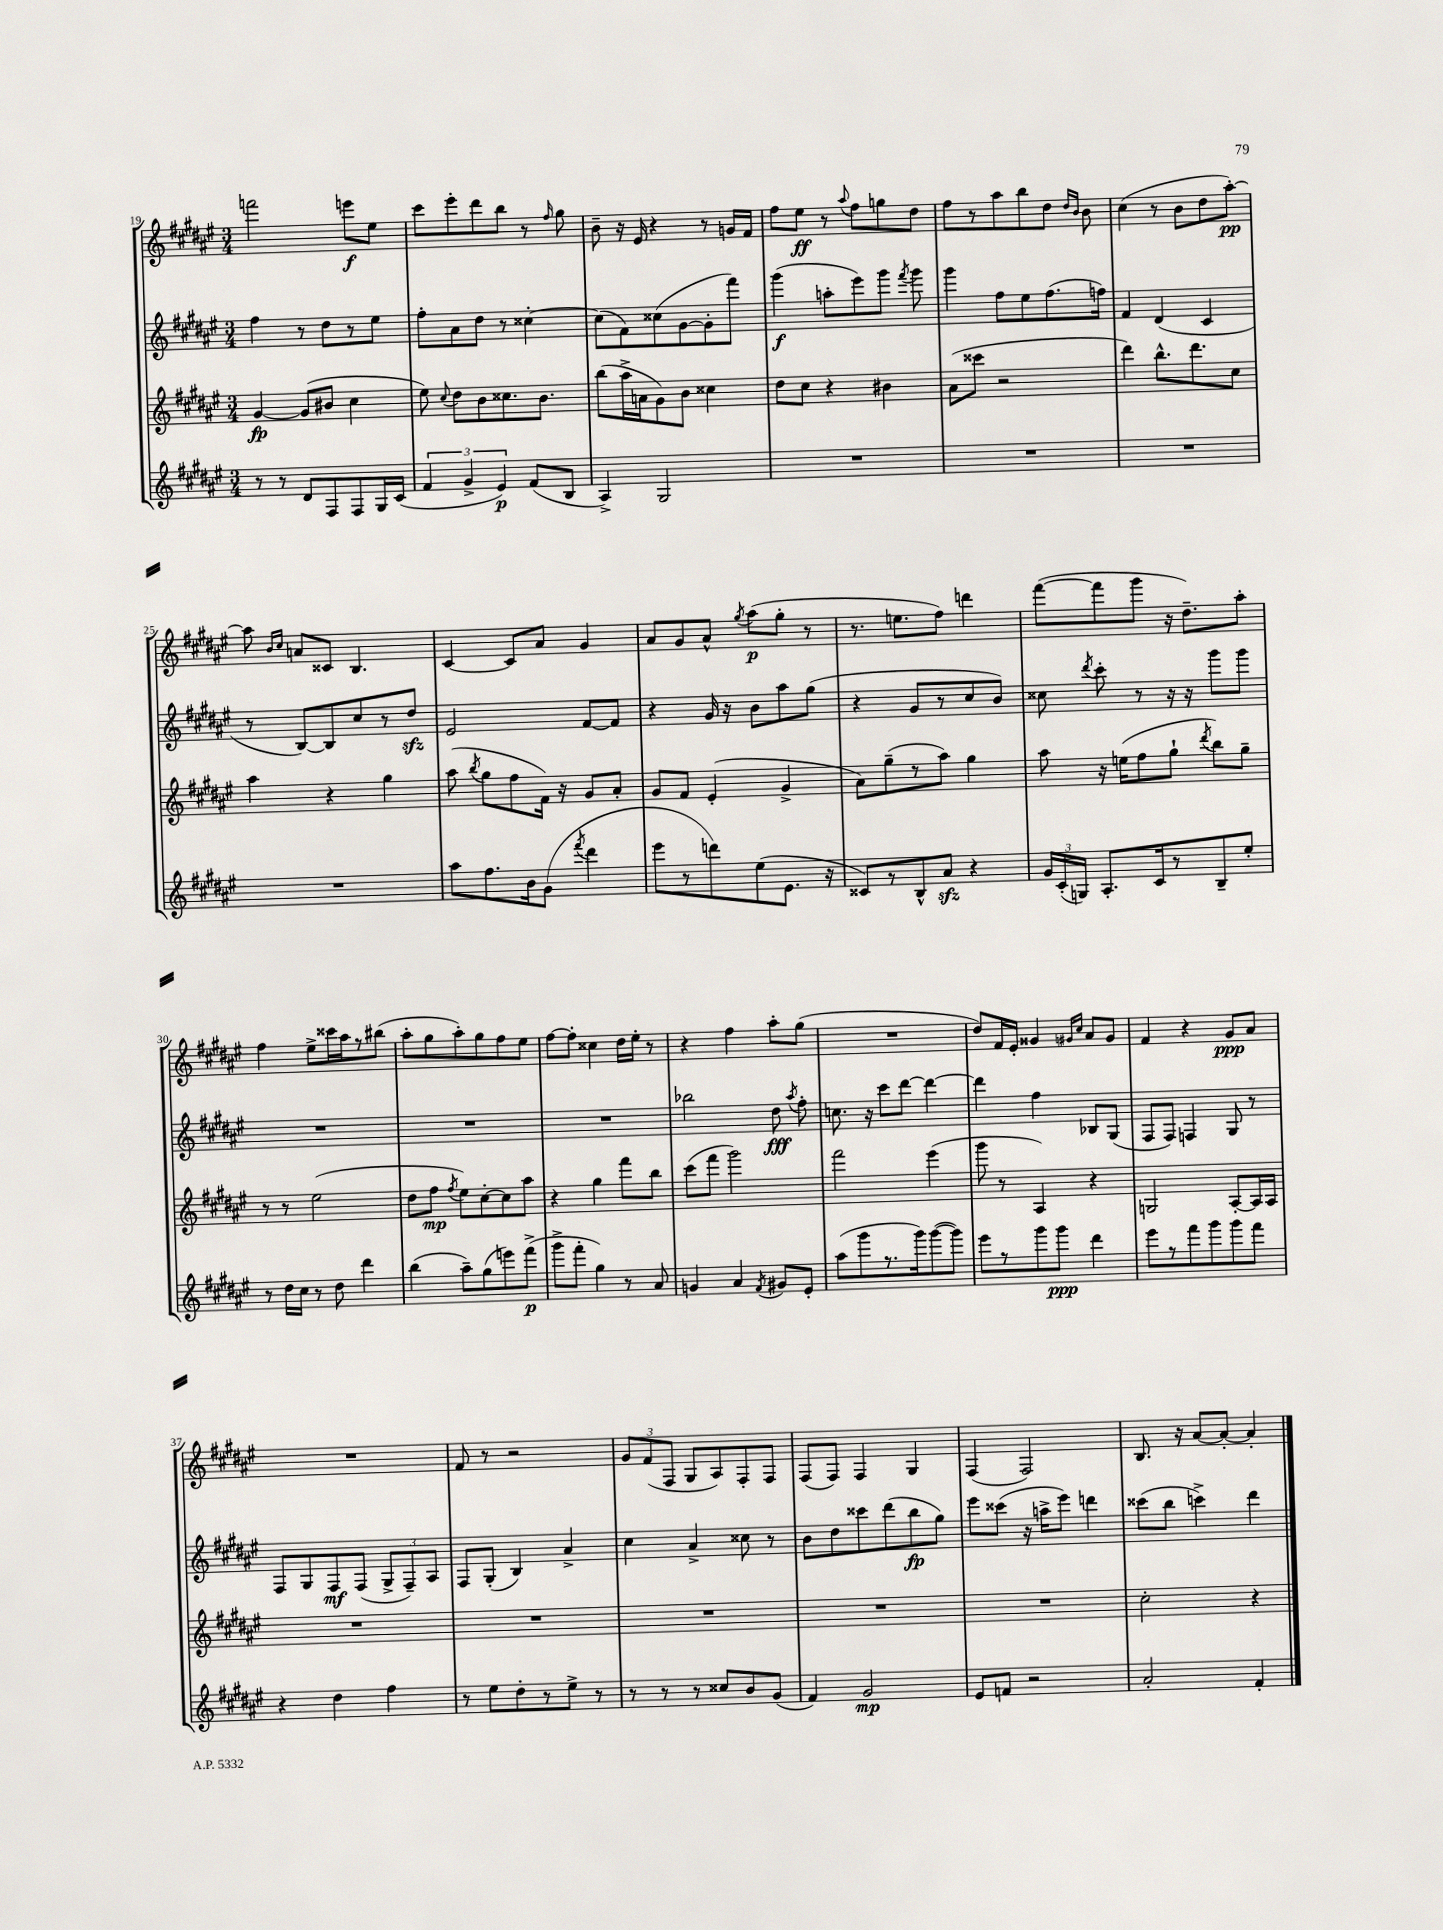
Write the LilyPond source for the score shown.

<<
\new StaffGroup <<
\new Staff = "s0" {
    \clef treble \key fis \major \numericTimeSignature \time 3/4
    \autoBeamOff f'''2 e'''8[\f eis''8] |
    cis'''8[ eis'''8-. dis'''8 b''8] r8 \grace { fis''16 } gis''8 |
    b'8-- r16 eis'16 r4 r8 g'16[ fis'16] |
    fis''8[ eis''8]\ff r8 \appoggiatura { ais''8 } fis''8[ g''8 dis''8] |
    fis''8[ r8 ais''8 b''8 dis''8] \grace { dis''16[ b'16] } b'8 |
    cis''4( r8 b'8[ dis''8 ais''8]~-.\pp) |
    ais''8 \grace { b'16[ cis''16] } a'8[ cisis'8] b4. |
    cis'4~ cis'8[ ais'8] gis'4 |
    ais'8[ gis'8 ais'8]-^ \acciaccatura { gis''8 } ais''8[\p( gis''8]-. r8 |
    r8. e''8.[ fis''8]) d'''4 |
    fis'''8[~( fis'''8 gis'''8] r16 dis''8.[--) ais''8]-. |
    fis''4 eis''8[-> cisis'''16 ais''16 r8 bis''8]( |
    ais''8[-. gis''8 ais''8-.) gis''8 fis''8 eis''8] |
    fis''8[~ fis''8]-. cisis''4 dis''16[ eis''16]-. r8 |
    r4 fis''4 ais''8[-. gis''8]( |
    R2. |
    dis''8[) fis'16 eis'16]-. gisis'4 \grace { gis'16[ cis''16] } ais'8[ gis'8] |
    fis'4 r4 gis'8[\ppp ais'8] |
    R2. |
    fis'8 r8 r2 |
    \tuplet 3/2 { gis'8[ fis'8( fis8] } gis8[ ais8) fis8-. fis8] |
    fis8[( fis8]) fis4 gis4 |
    fis4( fis2) |
    b8. r16 ais'8[~ ais'8]~-. ais'4-. \bar "|." |
}
\new Staff = "s1" {
    \clef treble \key fis \major \numericTimeSignature \time 3/4
    \autoBeamOff fis''4 r8 dis''8[ r8 eis''8] |
    fis''8[-. ais'8 dis''8] r8 cisis''4~-. |
    cisis''8[( fis'8) cisis''8( gis'8~ gis'8-. fis'''8]) |
    gis'''4\f( a''8[-. eis'''8) gis'''8] \acciaccatura { fis'''8 } gis'''8 |
    gis'''4 fis''8[ eis''8 fis''8.( f''16]) |
    fis'4 dis'4( cis'4 |
    r8 b8[~) b8 cis''8 r8 dis''8]\sfz |
    eis'2 fis'8[~ fis'8] |
    r4 gis'16 r16 b'8[ ais''8 gis''8]( |
    r4 gis'8[ r8 cis''8 b'8]) |
    cisis''8 \acciaccatura { dis'''8 } cis'''8-. r8 r16 r16 gis'''8[ gis'''8] |
    R2. |
    R2. |
    R2. |
    bes''2 dis''8\fff \acciaccatura { ais''8 } fis''8-. |
    c''8. r16 cis'''8[ dis'''8]~ dis'''4~ |
    dis'''4 fis''4 bes8[ gis8]( |
    fis8[ fis8]) f4 gis8 r8 |
    fis8[ gis8 fis8\mf fis8]( \tuplet 3/2 { gis8[-> fis8--) ais8] } |
    fis8[ gis8]-.( b4) ais'4-> |
    cis''4 ais'4-> cisis''8 r8 |
    b'8[ dis''8 cisis'''8 dis'''8( b''8\fp gis''8]) |
    eis'''8[ cisis'''8]( r16 a''16[-> eis'''8]) d'''4 |
    cisis'''8[( b''8] c'''4->) dis'''4 \bar "|." |
}
\new Staff = "s2" {
    \clef treble \key fis \major \numericTimeSignature \time 3/4
    \autoBeamOff gis'4~\fp gis'8[( bis'8] cis''4 |
    eis''8) \appoggiatura { cis''8 } dis''8[ b'8 cisis''8. b'8.] |
    b''8[( ais''16-> a'16 gis'8) b'8] cisis''4 |
    dis''8[ cis''8] r4 bis'4 |
    ais'8[( cisis'''8] r2 |
    dis'''4) b''8.[-^ dis'''8. cis''8] |
    ais''4 r4 gis''4 |
    ais''8( \acciaccatura { b''8 } gis''8[ fis''8 fis'16]) r16 gis'8[ ais'8]-. |
    gis'8[ fis'8] eis'4-.( gis'4-> |
    ais'8[) gis''8--( r8 ais''8]) gis''4 |
    ais''8 r16 e''16[( fis''8 gis''8]-! \acciaccatura { dis'''8 } b''8[) gis''8]-- |
    r8 r8 eis''2( |
    dis''8[ fis''8]\mp \acciaccatura { fis''8 } eis''8[) cis''8~-. cis''8 ais''8] |
    r4 gis''4 fis'''8[ b''8] |
    cis'''8[( fis'''8] gis'''2) |
    fis'''2 eis'''4( |
    gis'''8 r8 ais4) r4 |
    g2 ais8[~-. ais16 ais16] |
    R2. |
    R2. |
    R2. |
    R2. |
    R2. |
    cis''2-. r4 \bar "|." |
}
\new Staff = "s3" {
    \clef treble \key fis \major \numericTimeSignature \time 3/4
    \autoBeamOff r8 r8 dis'8[ fis8 fis8 gis16 cis'16]( |
    \tuplet 3/2 { fis'4 gis'4-> eis'4\p) } fis'8[( b8] |
    ais4->) gis2 |
    R2. |
    R2. |
    R2. |
    R2. |
    ais''8[ fis''8. b'16 gis'8]( \acciaccatura { fis'''8 } dis'''4 |
    eis'''8[ r8 d'''8) eis''8( eis'8.] r16 |
    cisis'8[) r8 b8-^ ais'8]\sfz r4 |
    \tuplet 3/2 { gis'16[ cis'16-.( g16]) } ais8.[-. cis'16 r8 b8-- eis''8]-. |
    r8 dis''16[ cis''16] r8 dis''8 dis'''4 |
    b''4( ais''8[--) gis''8( e'''8) fis'''8]->\p( |
    gis'''8[-> fis'''8]-. gis''4) r8 ais'8 |
    g'4 ais'4 \acciaccatura { fis'8 } gis'8[ eis'8]-. |
    ais''8[( gis'''8 r8. gis'''16) gis'''8~( gis'''8]) |
    eis'''8[ r8 gis'''8 gis'''8]\ppp dis'''4 |
    eis'''8[ r8 fis'''8 gis'''8 gis'''8 fis'''8] |
    r4 dis''4 fis''4 |
    r8 eis''8[ dis''8-. r8 eis''8]-> r8 |
    r8 r8 r8 cisis''8[ b'8 gis'8]( |
    fis'4) gis'2\mp |
    eis'8[ f'8] r2 |
    ais'2-. fis'4-. \bar "|." |
}
>>
>>
\layout { \context { \Score currentBarNumber = #19 } }
